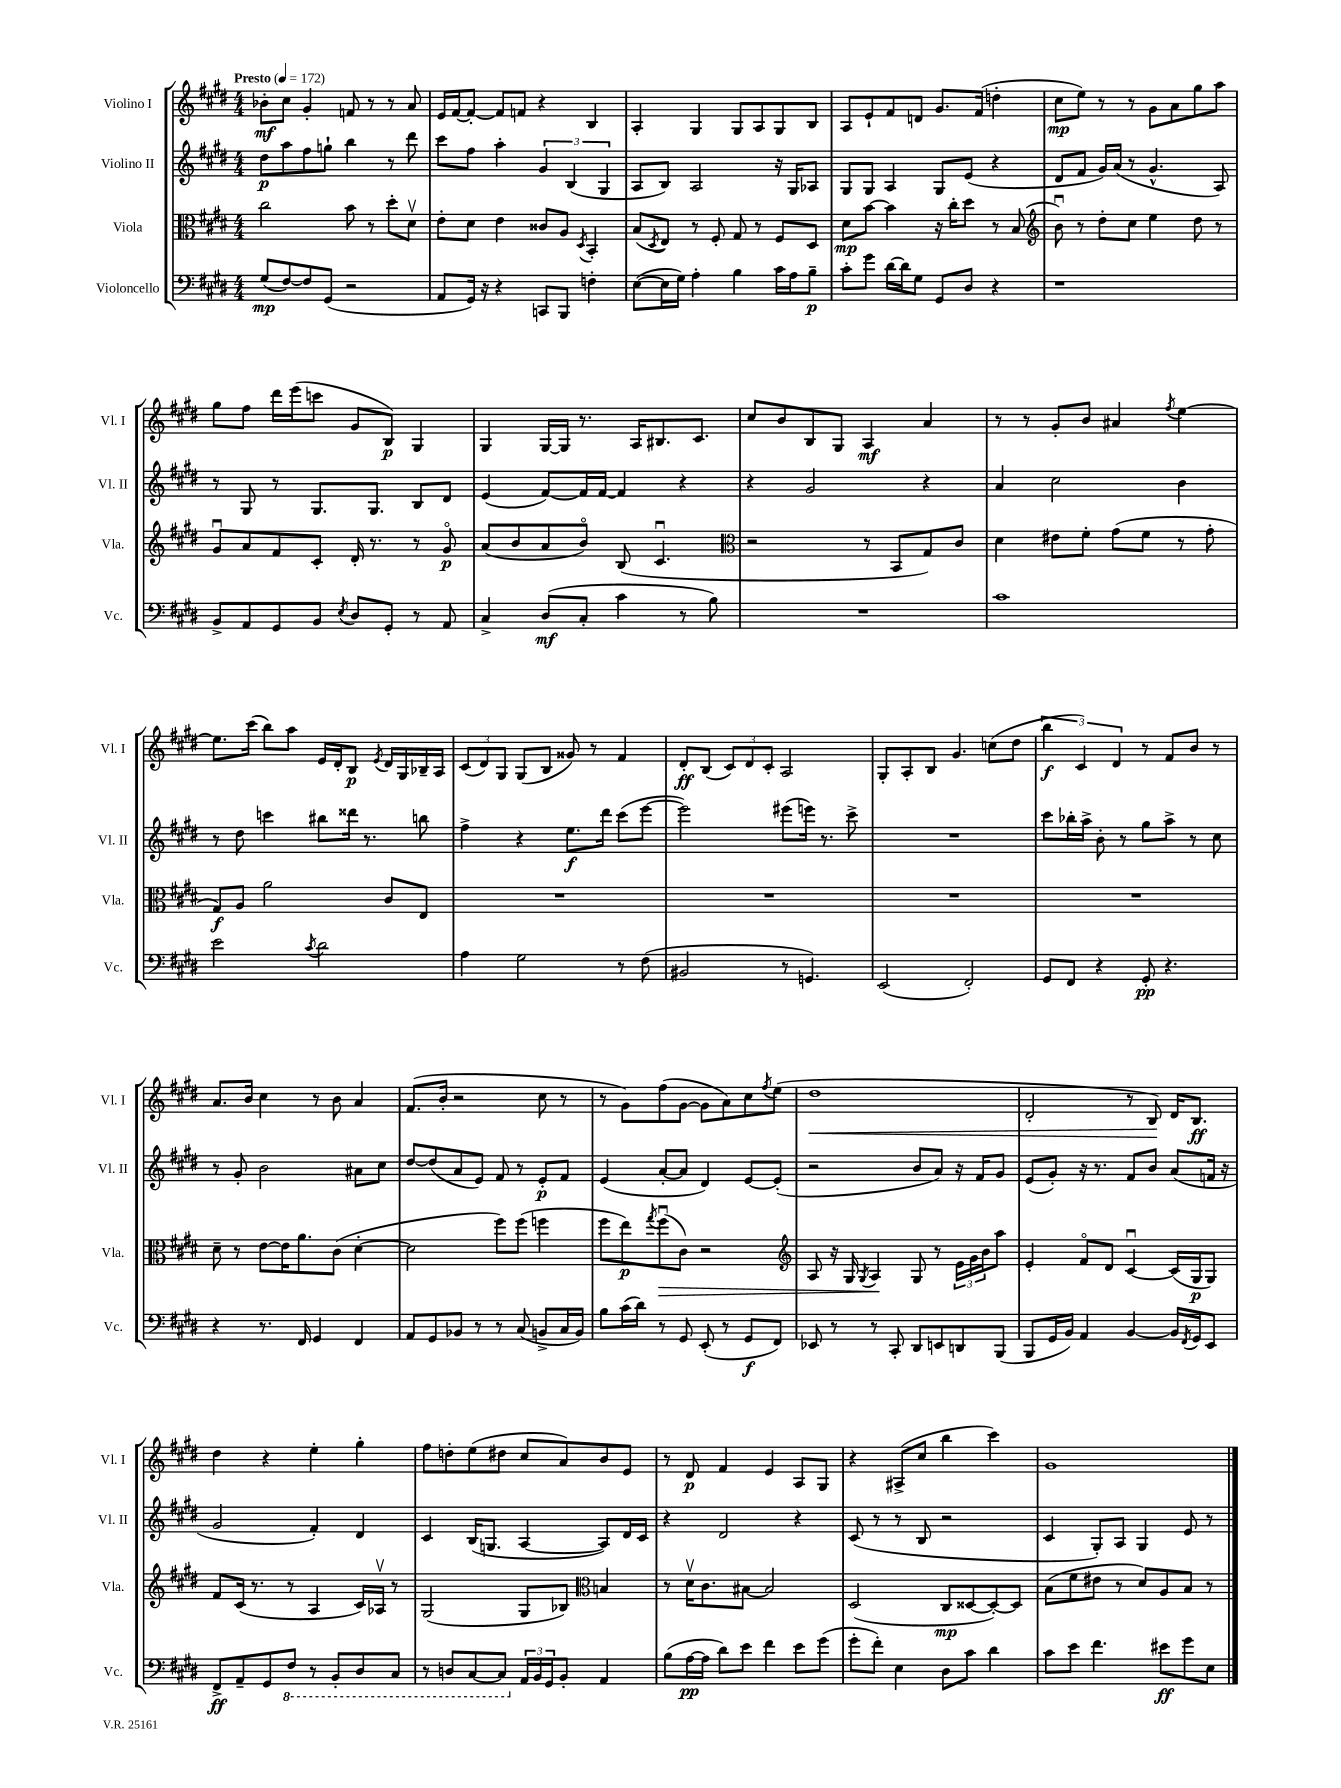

**kern	**dynam	**kern	**dynam	**kern	**dynam	**kern	**dynam
*part4	*part4	*part3	*part3	*part2	*part2	*part1	*part1
*staff4	*staff4	*staff3	*staff3	*staff2	*staff2	*staff1	*staff1
*I"Violoncello	*	*I"Viola	*	*I"Violino II	*	*I"Violino I	*
*I'Vc.	*	*I'Vla.	*	*I'Vl. II	*	*I'Vl. I	*
*clefF4	*	*clefC3	*	*clefG2	*	*clefG2	*
*k[f#c#g#d#]	*	*k[f#c#g#d#]	*	*k[f#c#g#d#]	*	*k[f#c#g#d#]	*
*M4/4	*	*M4/4	*	*M4/4	*	*M4/4	*
*MM172	*	*MM172	*	*MM172	*	*MM172	*
=1	=1	=1	=1	=1	=1	=1	=1
!	!	!	!	!	!	!LO:TX:a:B:t=Presto	!
(8G#/L	mp	2cc#\	.	8dd#\L	p	8b-X'\L	mf
[8F#/)	.	.	.	8aa\	.	8cc#\J	.
8F#/]	.	.	.	8ff#\	.	4g#'/	.
(8GG#/J	.	.	.	8ggn`\J	.	.	.
2r	.	8b\	.	4bb\	.	8fn/	.
.	.	8r	.	.	.	8r	.
.	.	8dd#'\L	.	8r	.	8r	.
.	.	8d#v\J	.	8ddd#\	.	8a/	.
=2	=2	=2	=2	=2	=2	=2	=2
8AA/L	.	8e'\L	.	8ccc#\L	.	16e/LL	.
.	.	.	.	.	.	[16f#/J	.
16GG#/Jk)	.	8d#\J	.	8ff#\J	.	8f#'/J_	.
16r	.	.	.	.	.	.	.
4r	.	4e\	.	4aa'\	.	8f#/L]	.
.	.	.	.	.	.	8fn/J	.
8CCn/L	.	8c##X/L	.	6g#/	.	4r	.
8BBB/J	.	8A/J	.	.	.	.	.
.	.	.	.	(6B/	.	.	.
.	.	8qD#/	.	.	.	.	.
4Fn'\	.	4BB'/	.	.	.	4B/	.
.	.	.	.	6G#/	.	.	.
=3	=3	=3	=3	=3	=3	=3	=3
([8E\L	.	(8B/L	.	8A/L	.	4A'/	.
.	.	8qD#/	.	.	.	.	.
16E\L]	.	8E/J)	.	8B/J)	.	.	.
16G#\JJ)	.	.	.	.	.	.	.
4A'\	.	8r	.	2A/	.	4G#/	.
.	.	8F#'/	.	.	.	.	.
4B\	.	8G#/	.	.	.	8G#/L	.
.	.	8r	.	.	.	8A/	.
16c#\LL	.	8F#/L	.	16r	.	8G#/	.
16A\J	.	.	.	16G#/KL	.	.	.
8B~\J	p	8D#/J	.	8A-X/J	.	8B/J	.
=4	=4	=4	=4	=4	=4	=4	=4
8c#'\L	.	8d#\L	mp	8G#/L	.	8A/L	.
8g#\J	.	[8b\J	.	8G#/J	.	8e`/	.
[16d#\LL	.	4b\]	.	4A/	.	8f#/	.
16d#\J]	.	.	.	.	.	.	.
8G#\J	.	.	.	.	.	8dn/J	.
8GG#/L	.	16r	.	8G#/L	.	8.g#/L	.
.	.	16cc#'\KL	.	.	.	.	.
8D#/J	.	8dd#\J	.	(8e/J	.	.	.
.	.	.	.	.	.	(16f#/Jk	.
4r	.	8r	.	4r	.	4ddn'\	.
.	.	(8B/	.	.	.	.	.
=5	=5	=5	=5	=5	=5	=5	=5
*	*	*clefG2	*	*	*	*	*
1r	.	8bu\)	.	8d#/L	.	8cc#\L	mp
.	.	8r	.	8f#/J	.	8ee\J)	.
.	.	8dd#'\L	.	16g#/LL)	.	8r	.
.	.	.	.	(16a/JJ	.	.	.
.	.	8cc#\J	.	8r	.	8r	.
.	.	4ee\	.	4.g#^^/	.	8g#\L	.
.	.	.	.	.	.	8a\	.
.	.	8dd#\	.	.	.	8gg#\	.
.	.	8r	.	8A/)	.	8aa\J	.
!!LO:LB:g=z
=6	=6	=6	=6	=6	=6	=6	=6
8BB^/L	.	8g#u/L	.	8r	.	8gg#\L	.
8AA/	.	8a/	.	8G#/	.	8ff#\J	.
8GG#/	.	8f#/	.	8r	.	16ddd#\LL	.
.	.	.	.	.	.	(16eee\J	.
8BB/J	.	8c#'/J	.	8.G#/L	.	8cccn\J	.
8qE/	.	.	.	.	.	.	.
8D#/L	.	16d#'/	.	.	.	8g#/L	.
.	.	8.r	.	8.G#/J	.	.	.
8GG#'/J	.	.	.	.	.	8B/J)	p
8r	.	8r	.	8B/L	.	4G#/	.
8AA/	.	8g#/	p	8d#/J	.	.	.
=7	=7	=7	=7	=7	=7	=7	=7
4C#^/	.	(8a/L	.	(4e/	.	4G#/	.
.	.	8b/	.	.	.	.	.
(8D#/L	mf	8a/	.	[8f#/L)	.	[16G#/LL	.
.	.	.	.	.	.	16G#/JJ]	.
8C#'/J	.	8b/J)	.	16f#/L]	.	8.r	.
.	.	.	.	[16f#/JJ	.	.	.
4c#\	.	(8B/	.	4f#/]	.	.	.
.	.	.	.	.	.	16A/KL	.
.	.	4.c#u/	.	.	.	8.B#X/	.
8r	.	.	.	4r	.	.	.
.	.	.	.	.	.	8.c#/J	.
8B\)	.	.	.	.	.	.	.
=8	=8	=8	=8	=8	=8	=8	=8
*	*	*clefC3	*	*	*	*	*
1r	.	2r	.	4r	.	8cc#/L	.
.	.	.	.	.	.	8b/	.
.	.	.	.	2g#/	.	8B/	.
.	.	.	.	.	.	8G#/J	.
.	.	8r	.	.	.	4A/	mf
.	.	8BB/L	.	.	.	.	.
.	.	8G#/)	.	4r	.	4a/	.
.	.	8c#/J	.	.	.	.	.
=9	=9	=9	=9	=9	=9	=9	=9
1c#	.	4d#\	.	4a/	.	8r	.
.	.	.	.	.	.	8r	.
.	.	8e#X\L	.	2cc#\	.	8g#'/L	.
.	.	8f#'\J	.	.	.	8b/J	.
.	.	(8g#\L	.	.	.	4a#X/	.
.	.	8f#\J	.	.	.	.	.
.	.	.	.	.	.	8qff#/	.
.	.	8r	.	4b\	.	[4ee\	.
.	.	8g#'\	.	.	.	.	.
!!LO:LB:g=z
=10	=10	=10	=10	=10	=10	=10	=10
2e\	.	8G#/L)	f	8r	.	8.ee\L]	.
.	.	8A/J	.	8dd#\	.	.	.
.	.	.	.	.	.	(16ccc#\Jk	.
.	.	2a\	.	4cccn\	.	8bb\L)	.
.	.	.	.	.	.	8aa\J	.
8qc#/	.	.	.	.	.	.	.
2d#\	.	.	.	8bb#X\L	.	16e/LL	.
.	.	.	.	.	.	16d#'/J	.
.	.	.	.	16ddd##X\Jk	.	8B/J	p
.	.	.	.	8.r	.	.	.
.	.	.	.	.	.	8qe/	.
.	.	8c#/L	.	.	.	16d#/LL	.
.	.	.	.	.	.	16G#/	.
.	.	8E/J	.	8bbn\	.	16B-X~/	.
.	.	.	.	.	.	16A/JJ	.
=11	=11	=11	=11	=11	=11	=11	=11
4A\	.	1r	.	4ff#^\	.	(12c#/L	.
.	.	.	.	.	.	12d#/)	.
.	.	.	.	.	.	12G#/J	.
2G#\	.	.	.	4r	.	(8G#/L	.
.	.	.	.	.	.	8B/J	.
.	.	.	.	8.ee\L	f	8g##X/)	.
.	.	.	.	.	.	8r	.
.	.	.	.	16ddd#\Jk	.	.	.
8r	.	.	.	(8ccc#\L	.	4f#/	.
(8F#\	.	.	.	[8eee\J	.	.	.
=12	=12	=12	=12	=12	=12	=12	=12
2BB#X/	.	1r	.	2eee\])	.	8d#'/L	ff
.	.	.	.	.	.	(8B/J	.
.	.	.	.	.	.	12c#/L)	.
.	.	.	.	.	.	12d#/	.
.	.	.	.	.	.	12c#'/J	.
8r	.	.	.	(8eee#X\L	.	2A/	.
4.GGn/)	.	.	.	16eeen\Jk)	.	.	.
.	.	.	.	8.r	.	.	.
.	.	.	.	8ccc#^\	.	.	.
=13	=13	=13	=13	=13	=13	=13	=13
(2EE/	.	1r	.	1r	.	8G#'/L	.
.	.	.	.	.	.	8A'/	.
.	.	.	.	.	.	8B/J	.
.	.	.	.	.	.	4.g#/	.
2FF#'/)	.	.	.	.	.	.	.
.	.	.	.	.	.	(8ccn\L	.
.	.	.	.	.	.	8dd#\J	.
=14	=14	=14	=14	=14	=14	=14	=14
8GG#/L	.	1r	.	8ccc#\L	.	6bb\	f
8FF#/J	.	.	.	16bb-X'\L	.	.	.
.	.	.	.	.	.	6c#/)	.
.	.	.	.	16aa^\JJ	.	.	.
4r	.	.	.	8b'\	.	.	.
.	.	.	.	.	.	6d#/	.
.	.	.	.	8r	.	.	.
8GG#'/	pp	.	.	8gg#\L	.	8r	.
4.r	.	.	.	8aa^\J	.	8f#/L	.
.	.	.	.	8r	.	8b/J	.
.	.	.	.	8cc#\	.	8r	.
!!LO:LB:g=z
=15	=15	=15	=15	=15	=15	=15	=15
4r	.	8d#~\	.	8r	.	8.a/L	.
.	.	8r	.	8g#'/	.	.	.
.	.	.	.	.	.	16b/Jk	.
8.r	.	[8e\L	.	2b\	.	4cc#\	.
.	.	16e\K]	.	.	.	.	.
16FF#/	.	8.a\	.	.	.	.	.
4GG#/	.	.	.	.	.	8r	.
.	.	(8c#\J	.	.	.	8b\	.
4FF#/	.	[4d#'\	.	8a#X\L	.	4a/	.
.	.	.	.	8cc#\J	.	.	.
=16	=16	=16	=16	=16	=16	=16	=16
8AA/L	.	2d#\]	.	[8dd#/L	.	(8.f#/L	.
8GG#/	.	.	.	(8dd#/]	.	.	.
.	.	.	.	.	.	16b'/Jk	.
8BB-X/J	.	.	.	8a/	.	2r	.
8r	.	.	.	8e/J)	.	.	.
8r	.	8ff#\L)	.	8f#/	.	.	.
(8C#/	.	(8ff#\J	.	8r	.	.	.
8BBn^/L	.	4ffn\	.	8e'/L	p	8cc#\	.
16C#/L	.	.	.	8f#/J	.	8r	.
16BB/JJ)	.	.	.	.	.	.	.
=17	=17	=17	=17	=17	=17	=17	=17
8B\L	.	8ff#\L	.	(4e/	.	8r	.
(16c#\L	.	8ee\)	p	.	.	8g#\L)	.
16d#\JJ)	.	.	.	.	.	.	.
.	.	8qgg#/	.	.	.	.	.
!	!	!	!LO:HP:b	!	!	!	!
8r	.	(8ff#u\	>	[8a'/L	.	(8ff#\	.
8GG#/	.	8c#\J)	.	8a/J]	.	[8g#\J	.
(8EE'/	.	2r	.	4d#/)	.	8g#\L]	.
8r	.	.	.	.	.	8a\)	.
8GG#/L	f	.	.	[8e/L	.	8cc#\	.
.	.	.	.	.	.	8qff#/	.
8FF#/J)	.	.	.	(8e'/J]	.	(8ee\J	.
=18	=18	=18	=18	=18	=18	=18	=18
*	*	*clefG2	*	*	*	*	*
!	!	!	!	!	!	!	!LO:HP:b
8EE-X/	.	8A/	.	2r	.	1dd#	<
8r	.	16r	.	.	.	.	.
.	.	16G#/	.	.	.	.	.
.	.	8qG#/	.	.	.	.	.
8r	.	4A/	.	.	.	.	.
8CC#'/	.	.	.	.	.	.	.
8DD#/L	.	8G#/	]	8b/L	.	.	.
8EEn/	.	8r	.	8a/J)	.	.	.
8DDn/	.	24e\LL	.	16r	.	.	.
.	.	24g#\	.	.	.	.	.
.	.	.	.	16f#/KL	.	.	.
.	.	24b\J	.	.	.	.	.
(8BBB/J	.	8aa\J	.	8g#/J	.	.	.
=19	=19	=19	=19	=19	=19	=19	=19
8BBB/L	.	4e'/	.	(8e/L	.	2d#'/	.
16GG#/L	.	.	.	8g#'/J)	.	.	.
16BB/JJ)	.	.	.	.	.	.	.
4AA/	.	8f#/L	.	16r	.	.	.
.	.	.	.	8.r	.	.	.
.	.	8d#/J	.	.	.	.	.
[4BB/	.	[4c#u/	.	8f#/L	.	8r	.
.	.	.	.	8b/J	.	8B/)	.
16BB/LL]	.	(16c#/LL]	.	(8a/L	.	16d#/KL	[
8qFF#/	.	.	.	.	.	.	.
16GG#/J	.	16G#/J	p	.	.	8.B/J	ff
8EE/J	.	8G#/J)	.	16fn/Jk	.	.	.
.	.	.	.	16r	.	.	.
!!LO:LB:g=z
=20	=20	=20	=20	=20	=20	=20	=20
8FF#^/L	ff	8f#/L	.	2g#/	.	4dd#\	.
8AA~/	.	(16c#/Jk	.	.	.	.	.
.	.	8.r	.	.	.	.	.
8GG#/	.	.	.	.	.	4r	.
*8ba	*	*	*	*	*	*	*
8FF#/J	.	8r	.	.	.	.	.
8r	.	4A/	.	4f#'/)	.	4ee'\	.
8BBB'/L	.	.	.	.	.	.	.
8DD#/	.	16c#/LL)	.	4d#/	.	4gg#'\	.
.	.	16A-Xv/JJ	.	.	.	.	.
8CC#/J	.	8r	.	.	.	.	.
=21	=21	=21	=21	=21	=21	=21	=21
8r	.	(2G#/	.	4c#/	.	8ff#\L	.
8DDn/L	.	.	.	.	.	8ddn'\	.
[8CC#/	.	.	.	(16B/KL	.	(8ee\	.
.	.	.	.	8.Gn/J	.	.	.
8CC#/J]	.	.	.	.	.	8dd#X\J	.
*X8ba	*	*	*	*	*	*	*
24AA/LL	.	8G#/L	.	[4A/	.	8cc#/L	.
24BB/	.	.	.	.	.	.	.
24GG#/J	.	.	.	.	.	.	.
8BB'/J	.	8B-X/J)	.	.	.	8a/)	.
*	*	*clefC3	*	*	*	*	*
4AA/	.	4Bn/	.	8A/L])	.	8b/	.
.	.	.	.	16d#/L	.	8e/J	.
.	.	.	.	16c#/JJ	.	.	.
=22	=22	=22	=22	=22	=22	=22	=22
(8B\L	.	8r	.	4r	.	8r	.
[16A\L	pp	16d#v\KL	.	.	.	8d#/	p
16A\JJ]	.	8.c#\	.	.	.	.	.
8d#\L)	.	.	.	2d#/	.	4f#/	.
8e\J	.	[8B#X\J	.	.	.	.	.
4f#\	.	2B#/]	.	.	.	4e/	.
8e\L	.	.	.	4r	.	8A/L	.
(8g#\J	.	.	.	.	.	8G#/J	.
=23	=23	=23	=23	=23	=23	=23	=23
8g#'\L	.	(2D#/	.	(8c#/	.	4r	.
8f#'\J)	.	.	.	8r	.	.	.
4E\	.	.	.	8r	.	(8A#X^/L	.
.	.	.	.	8B/	.	8cc#/J	.
8D#\L	.	8C#/L	mp	2r	.	4bb\	.
8c#\J	.	[8D##X/	.	.	.	.	.
4d#\	.	8D##'/_)	.	.	.	4ccc#\)	.
.	.	8D##/J]	.	.	.	.	.
=24	=24	=24	=24	=24	=24	=24	=24
8c#\L	.	(8B\L	.	4c#/	.	1g#	.
8e\J	.	8f#\	.	.	.	.	.
4.f#\	.	8e#X\J	.	8G#'/L)	.	.	.
.	.	8r	.	8A/J	.	.	.
.	.	8d#/L)	.	4G#/	.	.	.
8e#X\L	ff	8A/	.	.	.	.	.
8g#\	.	8B/J	.	8e/	.	.	.
8E\J	.	8r	.	8r	.	.	.
==	==	==	==	==	==	==	==
*-	*-	*-	*-	*-	*-	*-	*-
